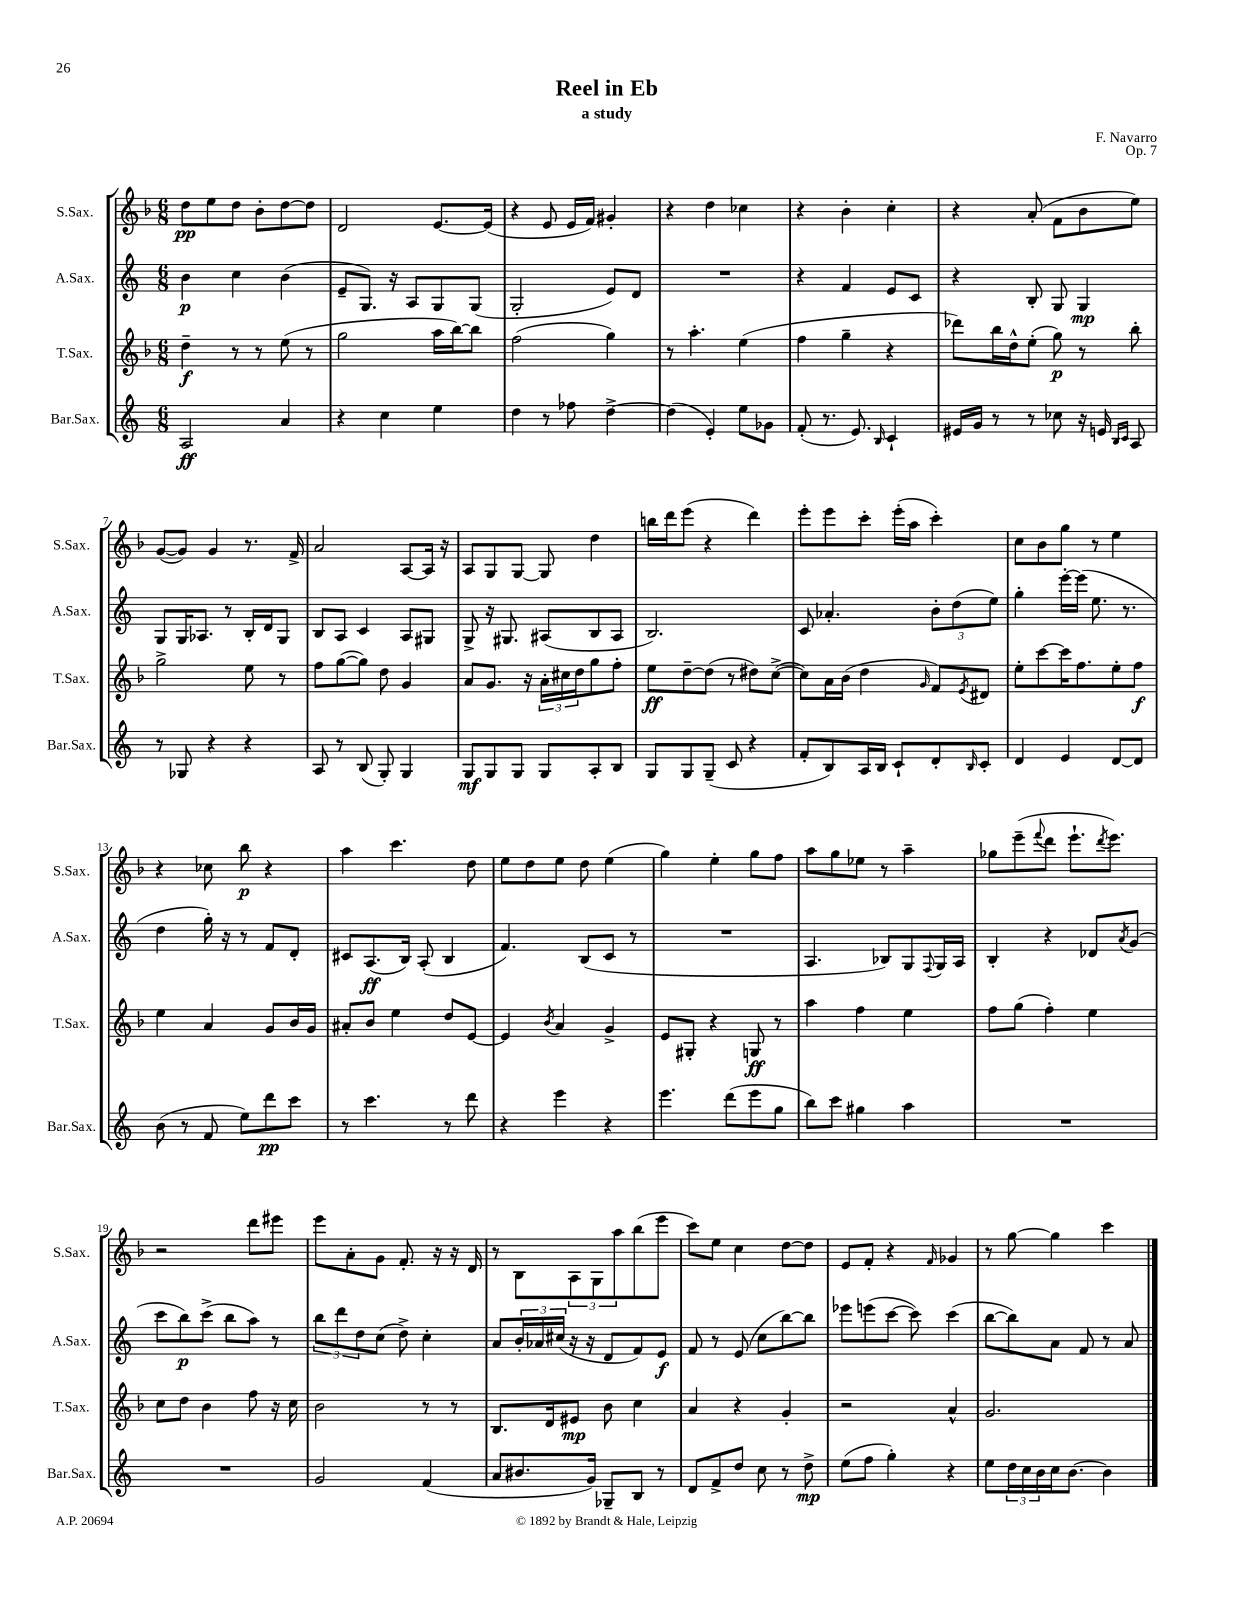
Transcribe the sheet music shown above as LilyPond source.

\header { title = "Reel in Eb" composer = "F. Navarro" subtitle = "a study" opus = "Op. 7" }
<<
\new StaffGroup <<
\new Staff = "s0" \with { instrumentName = "S.Sax." shortInstrumentName = "S.Sax." } {
    \clef treble \key f \major \numericTimeSignature \time 6/8
    d''8\pp e''8 d''8 bes'8-. d''8~ d''8 |
    d'2 e'8.~ e'16( |
    r4 e'8 e'16 f'16) gis'4-. |
    r4 d''4 ces''4 |
    r4 bes'4-. c''4-. |
    r4 a'8-.( f'8 bes'8 e''8) |
    g'8~( g'8) g'4 r8. f'16-> |
    a'2 a8~ a16 r16 |
    a8 g8 g8~ g8 d''4 |
    b''16 d'''16 e'''8( r4 d'''4) |
    e'''8-. e'''8 c'''8-. e'''16-.( a''16 c'''4-.) |
    c''8 bes'8 g''8 r8 e''4 |
    r4 ces''8 bes''8\p r4 |
    a''4 c'''4. d''8 |
    e''8 d''8 e''8 d''8 e''4( |
    g''4) e''4-. g''8 f''8 |
    a''8 g''8 ees''8 r8 a''4-- |
    ges''8 e'''8--( \appoggiatura { f'''8 } d'''8 e'''8.-! \acciaccatura { d'''8 } e'''8.) |
    r2 d'''8 eis'''8 |
    e'''8 a'8-. g'8 f'8.-. r16 r16 d'16 |
    r8 bes8 \tuplet 3/2 { a8 g8 a''8 } bes''8( e'''8 |
    c'''8) e''8 c''4 d''8~ d''8 |
    e'8 f'8-. r4 \grace { f'16 } ges'4 |
    r8 g''8~ g''4 c'''4 \bar "|." |
}
\new Staff = "s1" \with { instrumentName = "A.Sax." shortInstrumentName = "A.Sax." } {
    \clef treble \key c \major \numericTimeSignature \time 6/8
    b'4\p c''4 b'4( |
    e'8-- g8.) r16 a8 g8 g8( |
    g2-. e'8) d'8 |
    R2. |
    r4 f'4 e'8 c'8 |
    r4 b8-. g8 g4\mp |
    g8 g16 aes8. r8 b16-. d'16 g8 |
    b8 a8 c'4 a8 gis8 |
    g8-> r16 gis8. ais8( b8 ais8 |
    b2.) |
    c'8 aes'4.-. \tuplet 3/2 { b'8-. d''8( e''8) } |
    g''4-. e'''16~-. e'''16( e''8. r8. |
    d''4 g''16-.) r16 r8 f'8 d'8-. |
    cis'8 a8.\ff( b16) a8-.( b4 |
    f'4.) b8( c'8 r8 |
    R2. |
    a4. bes8) g8 \appoggiatura { f8 } g16 a16 |
    b4-. r4 des'8 \acciaccatura { a'8 } g'8( |
    c'''8 b''8\p) c'''8->( b''8 a''8) r8 |
    \tuplet 3/2 { b''8 d'''8 d''8 } c''8( d''8->) c''4-. |
    a'8 \tuplet 3/2 { b'16-. aes'16 cis''16( } r16 r16 d'8 f'8) e'8\f |
    f'8 r8 e'8( c''8 b''8~) b''8 |
    ees'''8 e'''8( c'''8~ c'''8) c'''4( |
    b''8~ b''8) a'8 f'8 r8 a'8 \bar "|." |
}
\new Staff = "s2" \with { instrumentName = "T.Sax." shortInstrumentName = "T.Sax." } {
    \clef treble \key f \major \numericTimeSignature \time 6/8
    d''4--\f r8 r8 e''8( r8 |
    g''2 a''16 bes''16~) bes''8 |
    f''2( g''4) |
    r8 a''4.-. e''4( |
    f''4 g''4-- r4 |
    des'''8) bes''16 d''16-^ e''8-.( g''8\p) r8 bes''8-. |
    g''2-> e''8 r8 |
    f''8 g''8~( g''8) d''8 g'4 |
    a'8 g'8. r16 \tuplet 3/2 { a'16-. cis''16 d''16 } g''8 f''8-. |
    e''8\ff d''8~-- d''8( r8 dis''8) c''8~->( |
    c''8) a'16 bes'16( d''4 \grace { g'16 } f'8) \acciaccatura { e'8 } dis'8 |
    e''8-. c'''8~ c'''16 f''8. e''8-. f''8\f |
    e''4 a'4 g'8 bes'16 g'16 |
    ais'8-. bes'8 e''4 d''8 e'8~ |
    e'4 \acciaccatura { bes'8 } a'4 g'4-> |
    e'8 gis8-. r4 g8\ff r8 |
    a''4 f''4 e''4 |
    f''8 g''8( f''4-.) e''4 |
    c''8 d''8 bes'4 f''8 r16 c''16 |
    bes'2 r8 r8 |
    bes8. d'16 eis'8\mp bes'8 c''4 |
    a'4 r4 g'4-. |
    r2 a'4-^ |
    g'2. \bar "|." |
}
\new Staff = "s3" \with { instrumentName = "Bar.Sax." shortInstrumentName = "Bar.Sax." } {
    \clef treble \key c \major \numericTimeSignature \time 6/8
    a2\ff a'4 |
    r4 c''4 e''4 |
    d''4 r8 fes''8 d''4~-> |
    d''4( e'4-.) e''8 ges'8 |
    f'8-.( r8. e'8.) \grace { b16 } c'4-! |
    eis'16 g'16 r8 r8 ces''8 r16 e'16 \grace { b16 c'16 } a8 |
    r8 ges8 r4 r4 |
    a8 r8 b8( g8-.) g4 |
    g8\mf g8 g8 g8 a8-. b8 |
    g8 g8 g8--( c'8 r4 |
    f'8-. b8) a16 b16 c'8-! d'8-. \grace { b16 } c'8-. |
    d'4 e'4 d'8~ d'8 |
    b'8( r8 f'8 e''8) d'''8\pp c'''8 |
    r8 c'''4. r8 d'''8 |
    r4 e'''4 r4 |
    e'''4. d'''8( e'''8 g''8 |
    b''8) c'''8 gis''4 a''4 |
    R2. |
    R2. |
    g'2 f'4( |
    a'8 bis'8. g'16) ges8-- b8 r8 |
    d'8 f'8-> d''8 c''8 r8 d''8->\mp |
    e''8( f''8 g''4-.) r4 |
    e''8 \tuplet 3/2 { d''16 c''16 b'16 } c''16 b'8.~ b'4 \bar "|." |
}
>>
>>
